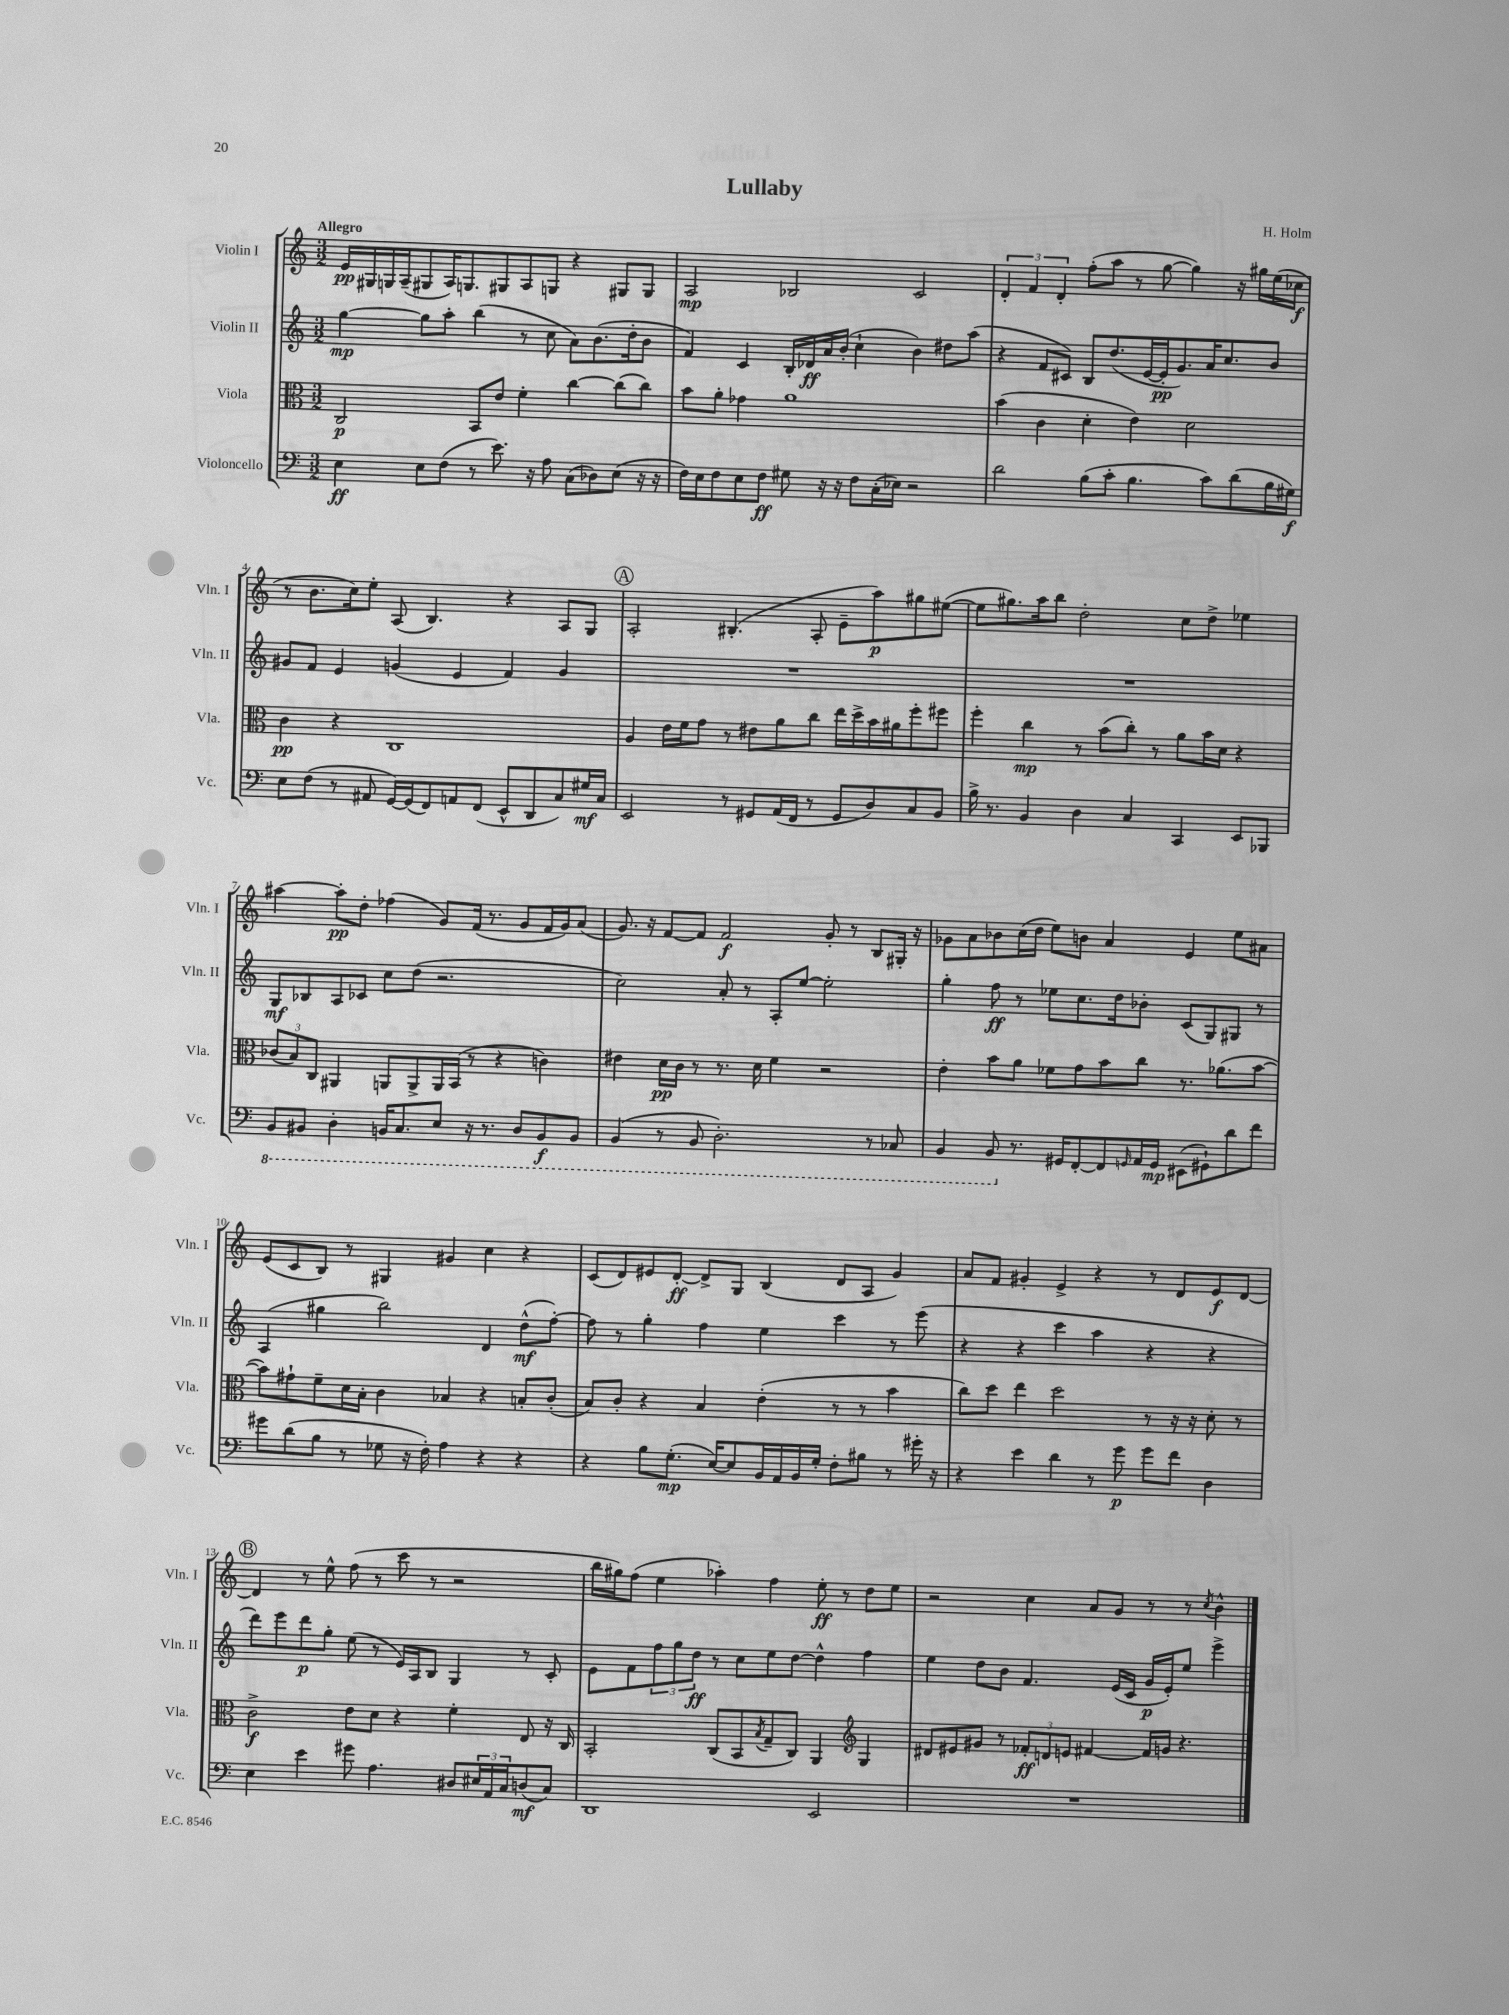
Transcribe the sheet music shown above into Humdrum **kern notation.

**kern	**dynam	**kern	**dynam	**kern	**dynam	**kern	**dynam
*part4	*part4	*part3	*part3	*part2	*part2	*part1	*part1
*staff4	*staff4	*staff3	*staff3	*staff2	*staff2	*staff1	*staff1
*I"Violoncello	*	*I"Viola	*	*I"Violin II	*	*I"Violin I	*
*I'Vc.	*	*I'Vla.	*	*I'Vln. II	*	*I'Vln. I	*
*clefF4	*	*clefC3	*	*clefG2	*	*clefG2	*
*k[]	*	*k[]	*	*k[]	*	*k[]	*
*M3/2	*	*M3/2	*	*M3/2	*	*M3/2	*
=1	=1	=1	=1	=1	=1	=1	=1
!	!	!	!	!	!	!LO:TX:a:B:t=Allegro	!
4E\	ff	2C/	p	[4gg\	mp	16e/LL	pp
.	.	.	.	.	.	16G#X/	.
.	.	.	.	.	.	16Gn/	.
.	.	.	.	.	.	(16A~/J	.
8E\L	.	.	.	8gg\L]	.	8G#X/	.
(8F\J	.	.	.	8aa'\J	.	16A/K)	.
.	.	.	.	.	.	8.Gn/	.
8r	.	8BB/L	.	(4bb\	.	.	.
8.e\)	.	8e/J	.	.	.	8G#X/	.
.	.	4f'\	.	8r	.	8A/	.
16r	.	.	.	.	.	.	.
8A\	.	.	.	8cc\	.	8Gn/J	.
(8C\L	.	[4cc\	.	8a\L)	.	4r	.
8D-X\)	.	.	.	(8.b\	.	.	.
(8E\J	.	(8cc\L]	.	.	.	8G#X/L	.
.	.	.	.	16dd'\k	.	.	.
16r	.	8cc\J)	.	8b\J	.	8G#/J	.
16r	.	.	.	.	.	.	.
=2	=2	=2	=2	=2	=2	=2	=2
16F\LL)	.	8b\L	.	4f/)	.	2A/	mp
16E\J	.	.	.	.	.	.	.
8F\	.	8a'\J	.	.	.	.	.
8E\	.	4g-X\	.	4c/	.	.	.
8F\J	ff	.	.	.	.	.	.
8G#X\	.	1a	.	16B'/LL	.	2B-X/	.
.	.	.	.	16d-X/	ff	.	.
16r	.	.	.	16a/	.	.	.
16r	.	.	.	(16b'/JJ	.	.	.
8F\L	.	.	.	4cc`\	.	.	.
(16C'\L	.	.	.	.	.	.	.
16E-X\JJ)	.	.	.	.	.	.	.
2r	.	.	.	4b\)	.	2c/	.
.	.	.	.	8dd#X\L	.	.	.
.	.	.	.	(8aa\J	.	.	.
=3	=3	=3	=3	=3	=3	=3	=3
2d\	.	(4b\	.	4r	.	6d'/	.
.	.	.	.	.	.	6f/	.
.	.	4c\	.	8f/L	.	.	.
.	.	.	.	.	.	6d'/	.
.	.	.	.	8c#X/J)	.	.	.
(8B\L	.	4d'\	.	8B/L	.	(8ff'\L	.
8c'\J	.	.	.	(8.dd/	.	8aa\J	.
4.B\	.	4e\)	.	.	.	8r	.
.	.	.	.	[16e/L	.	.	.
.	.	.	.	16e'/J]	pp	[8gg\	.
.	.	.	.	8.g/)	.	.	.
.	.	2d\	.	.	.	4gg\])	.
8c\L)	.	.	.	16a/K	.	.	.
.	.	.	.	8.cc/	.	.	.
(8d\	.	.	.	.	.	16r	.
.	.	.	.	.	.	16gg#X\LL	.
16B\L	.	.	.	8b/J	.	(16ee\	.
16G#X\JJ)	f	.	.	.	.	16cc-X\JJ	f
!!LO:LB:g=z
=4	=4	=4	=4	=4	=4	=4	=4
8E\L	.	4c\	pp	8g#X/L	.	8r	.
(8F\J	.	.	.	8f/J	.	8.b\L	.
8r	.	4r	.	4e/	.	.	.
.	.	.	.	.	.	16cc\k)	.
8AA#X/	.	.	.	.	.	8ee'\J	.
[16GG/LL)	.	1C	.	(4gn/	.	(8A/	.
(16GG/J]	.	.	.	.	.	.	.
8FF/)	.	.	.	.	.	4.B/)	.
8AAn/	.	.	.	4e/	.	.	.
(8FF/J	.	.	.	.	.	.	.
8EE^^/L	.	.	.	4f/)	.	4r	.
8DD/	.	.	.	.	.	.	.
8C/)	.	.	.	4g/	.	8A/L	.
16G#X/L	mf	.	.	.	.	8G/J	.
16C/JJ	.	.	.	.	.	.	.
!!LO:REH:place=s1:t=A
=5	=5	=5	=5	=5	=5	=5	=5
2EE/	.	4A/	.	1.r	.	2A'/	.
.	.	16e\LL	.	.	.	.	.
.	.	16f\J	.	.	.	.	.
.	.	8g\J	.	.	.	.	.
8r	.	8r	.	.	.	(4.B#X'/	.
8GG#X/L	.	8e#X\L	.	.	.	.	.
(16AA/L	.	8a\	.	.	.	.	.
16FF/JJ	.	.	.	.	.	.	.
8r	.	8cc\J	.	.	.	8A'/	.
8GG#/L	.	16ee\LL	.	.	.	8e~\L	.
.	.	16dd^\	.	.	.	.	.
8D/)	.	16b\	.	.	.	8aa\)	p
.	.	16a#X\J	.	.	.	.	.
8C/	.	8ff'\	.	.	.	8gg#X\	.
8BB/J	.	8ff#X\J	.	.	.	([8ee#X\J	.
=6	=6	=6	=6	=6	=6	=6	=6
16B^\	.	4ff'\	.	1.r	.	8ee#\L]	.
8.r	.	.	.	.	.	.	.
.	.	.	.	.	.	8.gg#X\)	.
4BB/	.	4cc\	mp	.	.	.	.
.	.	.	.	.	.	16aa\k	.
.	.	.	.	.	.	8bb\J	.
4D\	.	8r	.	.	.	2dd'\	.
.	.	(8b\L	.	.	.	.	.
4C/	.	8cc'\J)	.	.	.	.	.
.	.	8r	.	.	.	.	.
4CC/	.	8a\L	.	.	.	8cc\L	.
.	.	16b\L	.	.	.	8dd^\J	.
.	.	16d\JJ	.	.	.	.	.
8EE/L	.	4r	.	.	.	4ee-X\	.
8BBB-X/J	.	.	.	.	.	.	.
!!LO:LB:g=z
=7	=7	=7	=7	=7	=7	=7	=7
*8ba	*	*	*	*	*	*	*
8BBB/L	.	(12c-X/L	.	8G/L	mf	[4aa#X\	.
.	.	12B/)	.	.	.	.	.
8BBB#X/J	.	.	.	8B-X/	.	.	.
.	.	12C/J	.	.	.	.	.
4DD'\	.	4AA#X/	.	8A/	.	8aa#'\L]	pp
.	.	.	.	8c-X/J	.	8dd'\J	.
16BBBn/KL	.	8AAn/L	.	8cc\L	.	(4ff-X\	.
8.CC/	.	.	.	.	.	.	.
.	.	8AA^/	.	(8dd\J	.	.	.
8EE/J	.	16AA/L	.	2.r	.	8g/L)	.
.	.	(16BB/JJ	.	.	.	.	.
16r	.	8r	.	.	.	(16f/Jk	.
8.r	.	.	.	.	.	8.r	.
.	.	4r	.	.	.	.	.
8DD/L	.	.	.	.	.	8g/L	.
8BBB/	f	4cn\)	.	.	.	16f/L	.
.	.	.	.	.	.	16g/J)	.
8BBB/J	.	.	.	.	.	(8a/J	.
=8	=8	=8	=8	=8	=8	=8	=8
(4BBB/	.	4e#X\	.	2cc\)	.	8.g/)	.
.	.	.	.	.	.	16r	.
8r	.	16d\LL	pp	.	.	[8f/L	.
.	.	16c\JJ	.	.	.	.	.
8BBB/	.	8r	.	.	.	8f/J]	.
2.DD'\)	.	8.r	.	8a'/	.	2f/	f
.	.	.	.	8r	.	.	.
.	.	16d\	.	.	.	.	.
.	.	4f\	.	8A'/L	.	.	.
.	.	.	.	[8ee/J	.	.	.
.	.	2r	.	2ee'\]	.	8g'/	.
.	.	.	.	.	.	8r	.
8r	.	.	.	.	.	8B/L	.
8CC-X/	.	.	.	.	.	16G#X'/Jk	.
.	.	.	.	.	.	16r	.
=9	=9	=9	=9	=9	=9	=9	=9
4BBB/	.	4e'\	.	4gg'\	.	8g-X\L	.
.	.	.	.	.	.	8a\	.
8BBB/	.	8b\L	.	8ff\	ff	8b-X\	.
*X8ba	*	*	*	*	*	*	*
8.r	.	8a\J	.	8r	.	(16cc\L	.
.	.	.	.	.	.	16dd\JJ	.
.	.	8f-X\L	.	8ee-X\L	.	8ee\L)	.
16GG#X/KL	.	.	.	.	.	.	.
[8FF'/	.	8g\	.	8.cc\	.	8bn\J	.
8FF/]	.	8b\	.	.	.	4a/	.
.	.	.	.	16dd\k	.	.	.
16qqGGn/	.	.	.	.	.	.	.
16AA/L	.	8cc\J	.	8b-X'\J	.	.	.
16GG/JJ	mp	.	.	.	.	.	.
(8EE#X\L	.	8.r	.	(8c/L	.	4e/	.
8GG#X`\)	.	.	.	8G/)	.	.	.
.	.	(8.a-X\L	.	.	.	.	.
8d\	.	.	.	8G#X/J	.	8ee\L	.
8f\J	.	[8b\J	.	8r	.	8a#X\J	.
!!LO:LB:g=z
=10	=10	=10	=10	=10	=10	=10	=10
8g#X\L	.	8b\L])	.	(4A/	.	(8e/L	.
(8d\	.	8g#X`\	.	.	.	8c/	.
8B\J	.	8f~\	.	4gg#X\	.	8B/J)	.
8r	.	16d\L	.	.	.	8r	.
.	.	16B'\JJ	.	.	.	.	.
8G-X\	.	4c\	.	2bb\)	.	4G#X/	.
16r	.	.	.	.	.	.	.
16F'\)	.	.	.	.	.	.	.
4A\	.	4B-X/	.	.	.	4g#X/	.
4r	.	4r	.	4d/	.	4cc\	.
4r	.	8Bn'/L	.	(8dd^^\L	mf	4r	.
.	.	(8c'/J	.	[8ff'\J)	.	.	.
=11	=11	=11	=11	=11	=11	=11	=11
4r	.	8B/L)	.	8ff\]	.	(8c/L	.
.	.	8c'/J	.	8r	.	8d/)	.
8B\L	.	4r	.	4gg'\	.	8e#X/	.
(8.G'\J	mp	.	.	.	.	[8d'/J	ff
.	.	4B/	.	4ff\	.	8d^/L]	.
[16E/KL)	.	.	.	.	.	.	.
8E/]	.	.	.	.	.	8G/J	.
16BB/L	.	(4e'\	.	4ee\	.	(4B/	.
16AA/	.	.	.	.	.	.	.
16BB/	.	.	.	.	.	.	.
16G'/JJ	.	.	.	.	.	.	.
8F'\L	.	8r	.	4ccc\	.	8d/L	.
8B#X\J	.	8r	.	.	.	8A/J	.
8r	.	4b\	.	8r	.	4g/)	.
16g#X'\	.	.	.	(8eee\	.	.	.
16r	.	.	.	.	.	.	.
=12	=12	=12	=12	=12	=12	=12	=12
4r	.	8cc\L)	.	4r	.	8a/L	.
.	.	8dd\J	.	.	.	8f/J	.
4e\	.	4ee\	.	4r	.	4g#X'/	.
4d\	.	2dd\	.	4ccc\	.	4e^/	.
8r	.	.	.	4aa\	.	4r	.
8g\	p	.	.	.	.	.	.
8g\L	.	8r	.	4r	.	8r	.
8f\J	.	16r	.	.	.	8d/L	.
.	.	16r	.	.	.	.	.
4D\	.	8d'\	.	4r	.	8e/	f
.	.	8r	.	.	.	[8d/J	.
!!LO:LB:g=z
!!LO:REH:place=s1:t=B
=13	=13	=13	=13	=13	=13	=13	=13
4E\	.	2c^\	f	8ddd\L)	.	4d/]	.
.	.	.	.	8eee\	.	.	.
4e\	.	.	.	8ddd\	p	8r	.
.	.	.	.	8gg'\J	.	8ee^^\	.
8g#X\	.	8e\L	.	(8ee\	.	(8ff\	.
4.A\	.	8d\J	.	8r	.	8r	.
.	.	4r	.	16e/LL)	.	8ccc\	.
.	.	.	.	16A/J	.	.	.
.	.	.	.	8B/J	.	8r	.
8D#X/L	.	4f'\	.	4G/	.	2r	.
24E#X/L	.	.	.	.	.	.	.
24AA/	.	.	.	.	.	.	.
24C/J	.	.	.	.	.	.	.
(8Dn/	mf	8E/	.	8r	.	.	.
8C/J)	.	16r	.	8c'/	.	.	.
.	.	16C/	.	.	.	.	.
=14	=14	=14	=14	=14	=14	=14	=14
1DD	.	2BB'/	.	8e\L	.	16bb\LL	.
.	.	.	.	.	.	16gg#X\J)	.
.	.	.	.	8f\	.	(8ff\J	.
.	.	.	.	12ff\	.	4ee\	.
.	.	.	.	12gg\	.	.	.
.	.	.	.	12dd\J	ff	.	.
.	.	(8C/L	.	8r	.	4aa-X'\)	.
.	.	8BB/	.	8cc\L	.	.	.
.	.	8qB/	.	.	.	.	.
.	.	8G~/	.	8ee\	.	4ff\	.
.	.	8C/J)	.	[8dd\J	.	.	.
2EE/	.	4AA/	.	4dd^^\]	.	8ee'\	ff
.	.	.	.	.	.	8r	.
*	*	*clefG2	*	*	*	*	*
.	.	4G/	.	4ff\	.	8dd\L	.
.	.	.	.	.	.	8ee\J	.
=15	=15	=15	=15	=15	=15	=15	=15
1.r	.	8d#X/L	.	4ee\	.	2r	.
.	.	8e#X/	.	.	.	.	.
.	.	8g#X/J	.	8dd\L	.	.	.
.	.	8r	.	8b\J	.	.	.
.	.	12f-X'/L	ff	4.f/	.	4cc\	.
.	.	12dn/	.	.	.	.	.
.	.	12en/J	.	.	.	.	.
.	.	[4f#X/	.	.	.	8a/L	.
.	.	.	.	(16e/LL	.	8g/J	.
.	.	.	.	16c/JJ	.	.	.
.	.	16f#/LL]	.	16g/LL	p	8r	.
.	.	16gn/JJ	.	16e'/J)	.	.	.
.	.	4.r	.	8ee/J	.	8r	.
.	.	.	.	.	.	8qcc/	.
.	.	.	.	4eee^\	.	4b^^\	.
==	==	==	==	==	==	==	==
*-	*-	*-	*-	*-	*-	*-	*-
